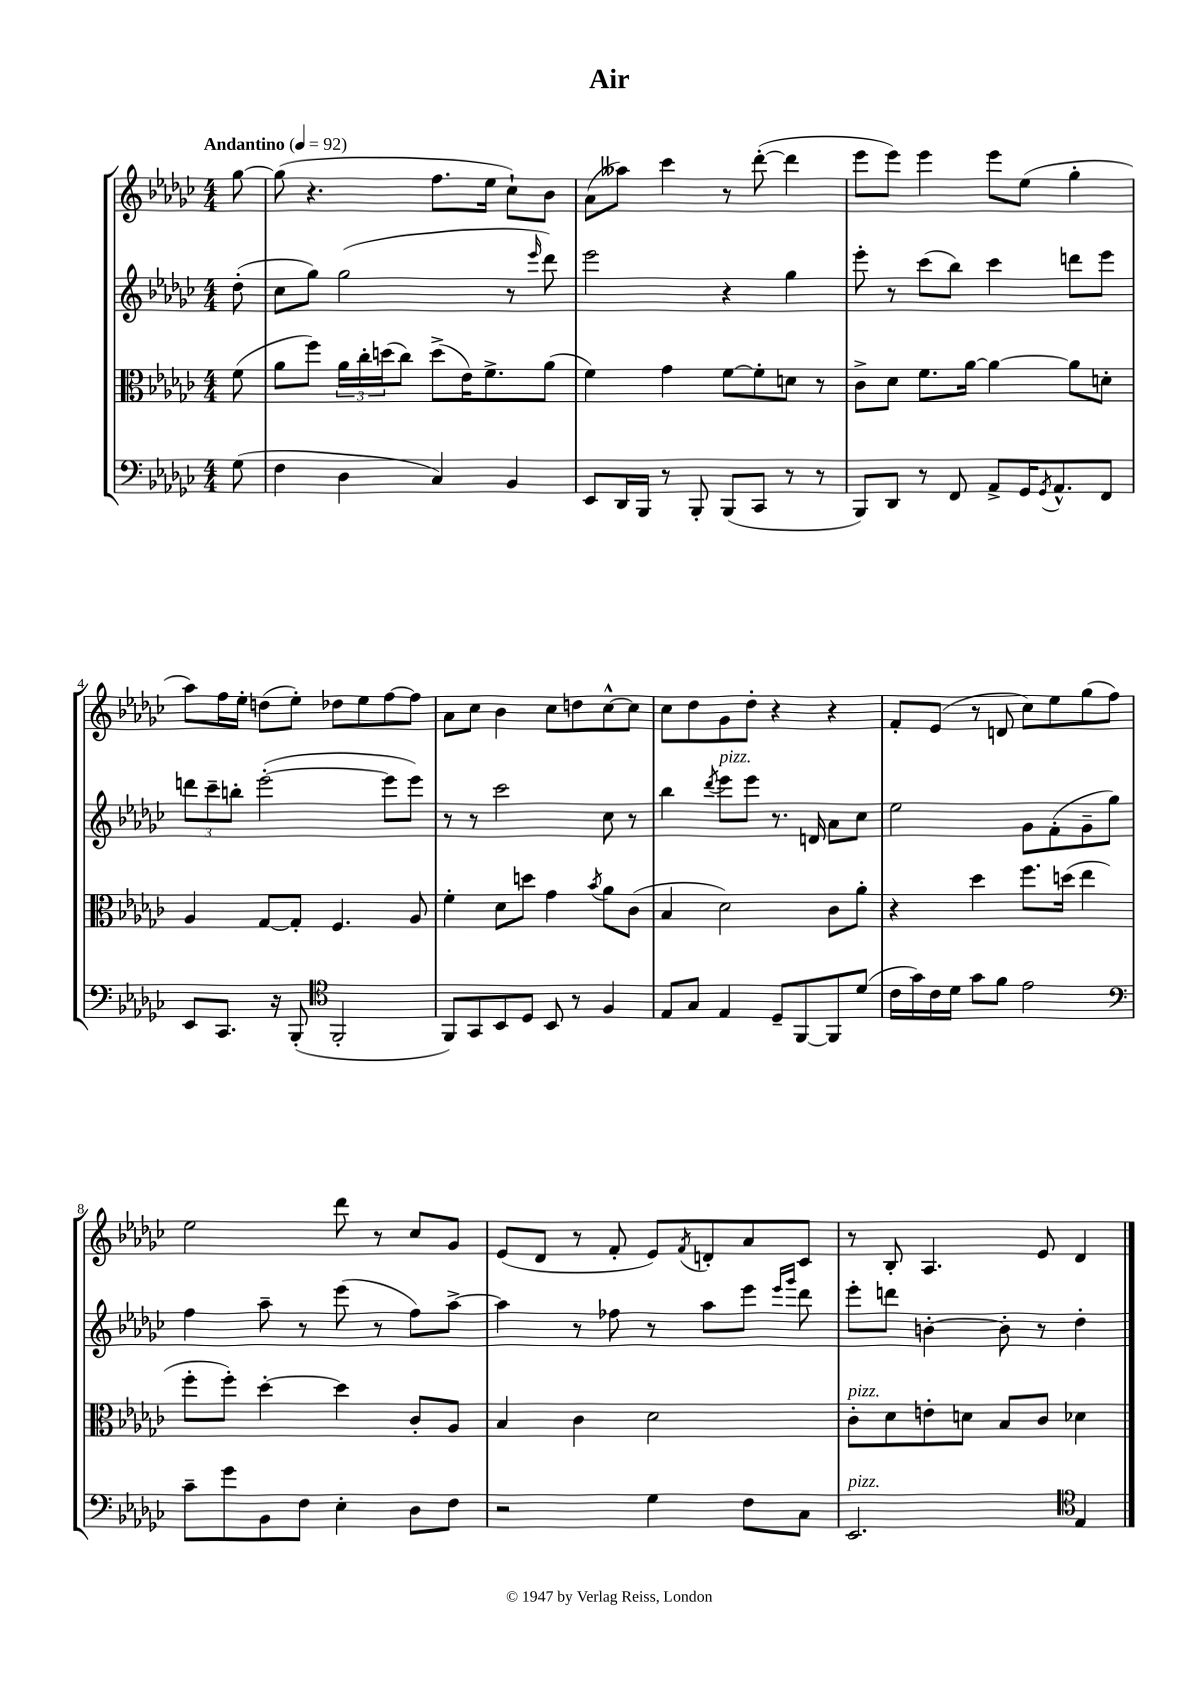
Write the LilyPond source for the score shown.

\header { title = "Air" }
<<
\new StaffGroup <<
\new Staff = "s0" {
    \clef treble \key ges \major \numericTimeSignature \time 4/4 \partial 8 \tempo "Andantino" 4 = 92
    ges''8~ |
    ges''8( r4. f''8. ees''16 ces''8-!) bes'8 |
    aes'8( aeses''8) ces'''4 r8 des'''8~-.( des'''4 |
    ees'''8 ees'''8) ees'''4 ees'''8 ees''8( ges''4-. |
    aes''8) f''16 ees''16-. d''8( ees''8-.) des''8 ees''8 f''8~ f''8 |
    aes'8 ces''8 bes'4 ces''8 d''8 ces''8~-^ ces''8 |
    ces''8 des''8 ges'8 des''8-. r4 r4 |
    f'8-. ees'8( r8 d'8 ces''8) ees''8 ges''8( f''8) |
    ees''2 des'''8 r8 ces''8 ges'8 |
    ees'8( des'8 r8 f'8-. ees'8) \acciaccatura { f'8 } d'8-. aes'8 ces'8 |
    r8 bes8-. aes4. ees'8 des'4 \bar "|." |
}
\new Staff = "s1" {
    \clef treble \key ges \major \numericTimeSignature \time 4/4 \partial 8
    des''8-.( |
    ces''8 ges''8) ges''2( r8 \grace { ees'''16 } des'''8) |
    ees'''2 r4 ges''4 |
    ees'''8-. r8 ces'''8( bes''8) ces'''4 d'''8 ees'''8 |
    \tuplet 3/2 { d'''8 ces'''8-- b''8-. } ees'''2~-.( ees'''8 ees'''8) |
    r8 r8 ces'''2 ces''8 r8 |
    bes''4 \acciaccatura { des'''8 } ees'''8^\markup { \italic "pizz." } ees'''8 r8. d'16 aes'8 ces''8 |
    ees''2 ges'8 f'8-.( ges'8-- ges''8) |
    f''4 aes''8-- r8 ees'''8( r8 f''8) aes''8~-> |
    aes''4 r8 fes''8 r8 aes''8 ees'''8 \grace { ees'''16 ges'''16 } des'''8 |
    ees'''8-. d'''8 b'4~-. b'8-. r8 des''4-. \bar "|." |
}
\new Staff = "s2" {
    \clef alto \key ges \major \numericTimeSignature \time 4/4 \partial 8
    f'8( |
    aes'8 f''8) \tuplet 3/2 { aes'16 ces''16-. d''16( } ces''8) d''8->( ees'16) f'8.-> aes'8( |
    f'4) ges'4 f'8~ f'8-. d'8 r8 |
    ces'8-> des'8 f'8. aes'16~ aes'4~ aes'8 d'8-. |
    aes4 ges8~ ges8-. f4. aes8 |
    f'4-. des'8 d''8 ges'4 \acciaccatura { bes'8 } aes'8 ces'8( |
    bes4 des'2) ces'8 aes'8-. |
    r4 des''4 f''8. d''16( ees''4 |
    f''8-. f''8-.) des''4~-. des''4 ces'8-. aes8 |
    bes4 ces'4 des'2 |
    ces'8-.^\markup { \italic "pizz." } des'8 e'8-. d'8 bes8 ces'8 des'4 \bar "|." |
}
\new Staff = "s3" {
    \clef bass \key ges \major \numericTimeSignature \time 4/4 \partial 8
    ges8( |
    f4 des4 ces4) bes,4 |
    ees,8 des,16 bes,,16 r8 bes,,8-. bes,,8( ces,8 r8 r8 |
    bes,,8) des,8 r8 f,8 aes,8-> ges,16 \acciaccatura { ges,8 } aes,8.-^ f,8 |
    ees,8 ces,8. r16 bes,,8-.( \clef tenor f,2-. |
    f,8) ges,8 bes,8 des8 bes,8 r8 f4 |
    ees8 ges8 ees4 des8-- f,8~ f,8 des'8( |
    ces'16 ges'16) ces'16 des'16 ges'8 f'8 ees'2 |
    \clef bass ces'8-- ges'8 bes,8 f8 ees4-. des8 f8 |
    r2 ges4 f8 ces8 |
    ees,2.^\markup { \italic "pizz." } \clef tenor ees4 \bar "|." |
}
>>
>>
